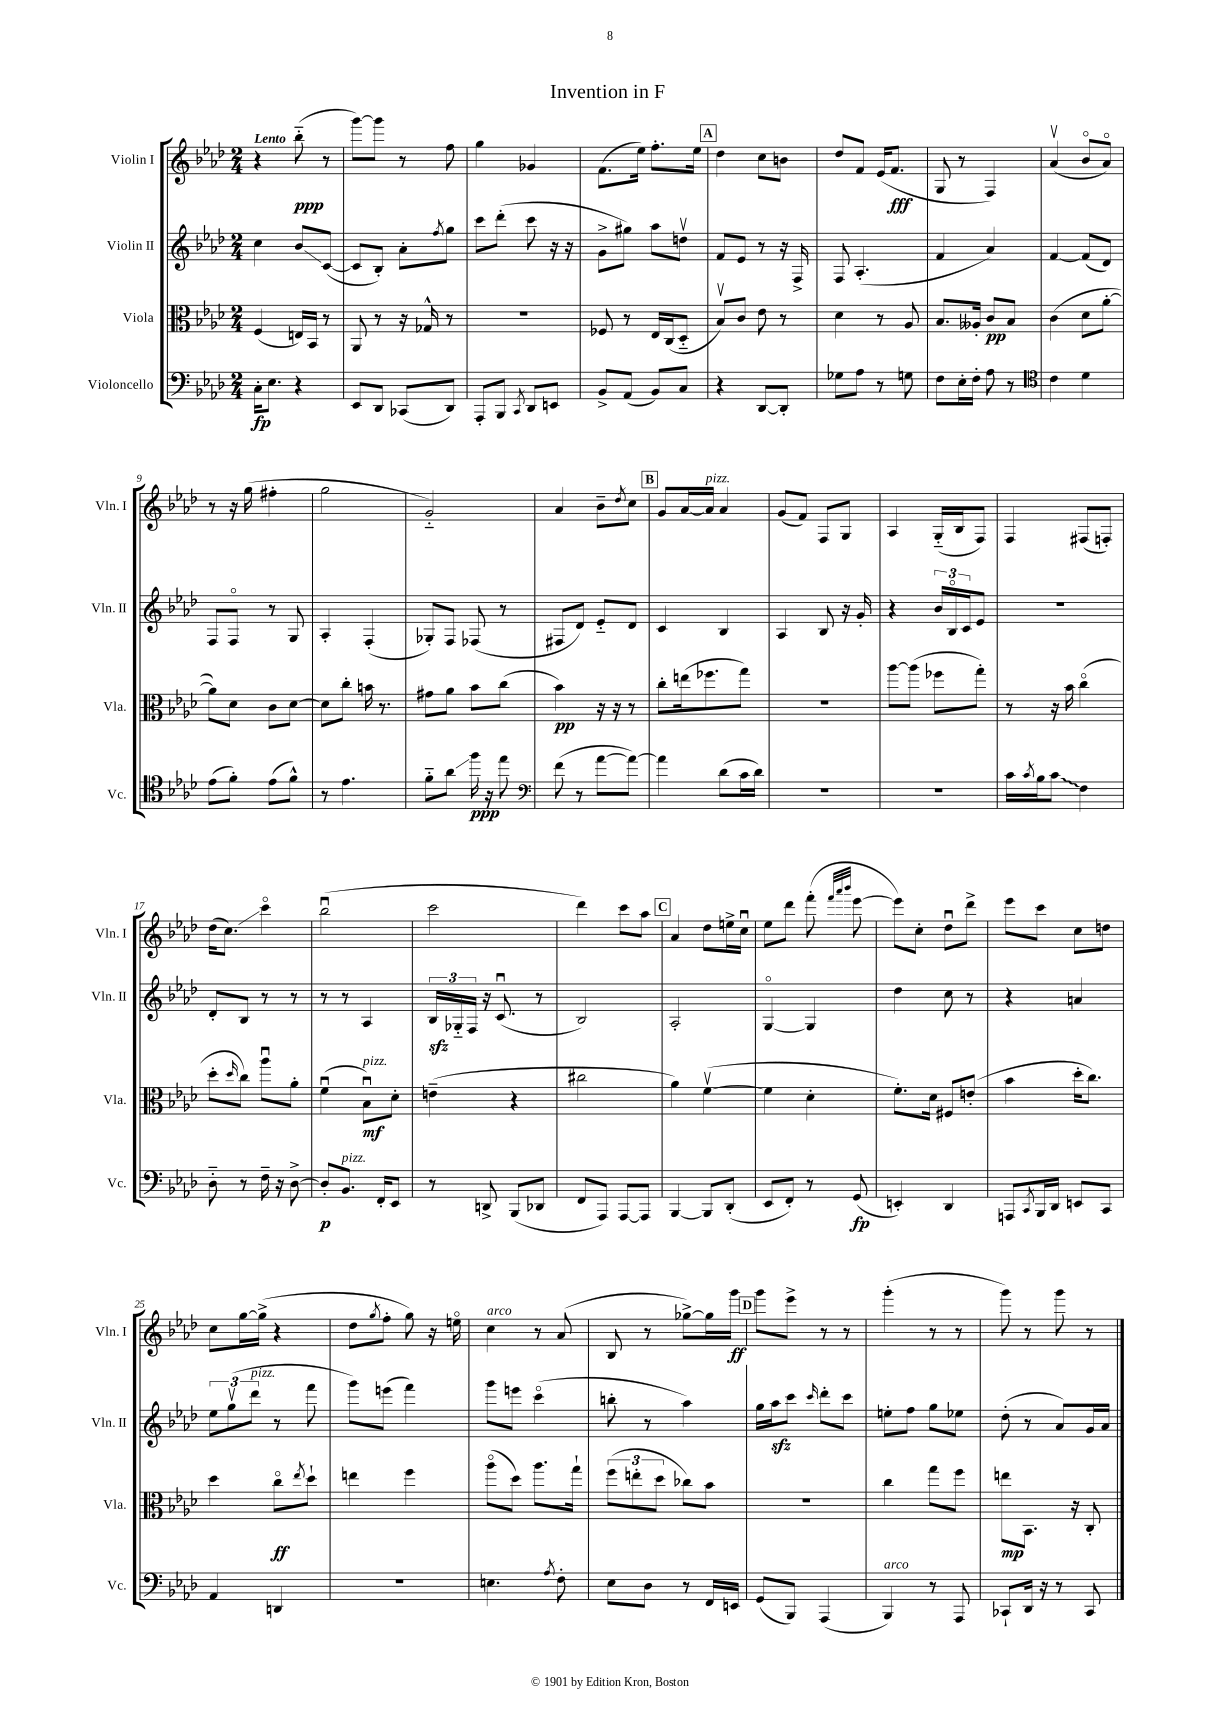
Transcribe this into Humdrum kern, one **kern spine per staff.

**kern	**kern	**kern	**kern
*staff4	*staff3	*staff2	*staff1
*clefF4	*clefC3	*clefG2	*clefG2
*k[b-e-a-d-]	*k[b-e-a-d-]	*k[b-e-a-d-]	*k[b-e-a-d-]
*M2/4	*M2/4	*M2/4	*M2/4
16C'	(4F	4cc	4r
8.E-	.	.	.
4r	16E)	8b-	(8bb-'~
.	16BB-	.	.
.	8r	([8c	8r
=	=	=	=
8EE-	8AA-	8c]	[8ggg)
8DD-	8r	8B-')	8ggg]
(8CC-	16r	8a-'	8r
.	16G-^^	.	.
.	.	8qff	.
8DD-)	8r	8gg	8ff
=	=	=	=
8AAA-'	2r	8ccc	4gg
8BBB-	.	(8ddd-'	.
8qCC	.	.	.
8DD-	.	8ccc	4g-
8EE	.	16r	.
.	.	16r	.
=	=	=	=
8BB-^	8F-	8g^	(8.f
(8AA-	8r	8gg#)	.
.	.	.	16ee-)
8BB-)	16E-	8aa-	8.ff'
.	(16C	.	.
8C	8D-'~	8ddv	.
.	.	.	16ee-
=	=	=	=
4r	8B-v)	8f	4dd-
.	8c	8e-	.
[8DD-	8e-	8r	8cc
8DD-']	8r	16r	8b
.	.	16F^	.
=	=	=	=
8G-	4d-	8F	8dd-
8A-	.	(4.A-'	8f
8r	8r	.	(16e-
.	.	.	8.f
8G	8A-	.	.
=	=	=	=
8F	8.B-	4f	8G
16E-'	.	.	8r
16F'	16A--'	.	.
8A-	8c	4a-)	4F)
8r	8B-	.	.
=	=	=	=
*clefC4	*	*	*
4c	(4c	[4f	(4a-v
4d-	8d-	(8f]	8b-o
.	[8a-'	8d-)	8a-o)
=	=	=	=
(8e-	8a-])	8F	8r
8f')	8d-	8Fo	16r
.	.	.	(16gg
(8e-	8c	8r	4ff#'
8f^^)	[8d-	8G	.
=	=	=	=
8r	8d-]	4A-'	2gg
4.e-	8cc'	.	.
.	16b	(4F'	.
.	8.r	.	.
=	=	=	=
8f'~	8g#	8G-')	2g'~)
8a-	8a-	8F	.
16ff	8b-	(8F-	.
16r	.	.	.
8ee-	(8cc	8r	.
=	=	=	=
*clefF4	*	*	*
(8f	4b-)	8F#	4a-
8r	.	8d-)	.
[8a-	16r	8e-'~	8b-~
.	16r	.	.
.	.	.	8qdd-
8a-_)	8r	8d-	8cc
=	=	=	=
4a-]	8cc'	4c	8g
.	(16ee	.	[16a-
.	8.ff-	.	16a-]
(8d-	.	4B-	4a-
16c	8gg)	.	.
16d-)	.	.	.
=	=	=	=
2r	2r	4A-	(8g
.	.	.	8f)
.	.	8B-	8F
.	.	16r	8G
.	.	16g'	.
=	=	=	=
2r	[8aa-	4r	4A-
.	(8aa-]	.	.
.	8ff-	24b-	(16G'~
.	.	24B-o	.
.	.	.	16B-
.	.	24c	.
.	8gg')	8e-	8F)
=	=	=	=
16c	8r	2r	4F
8qc	.	.	.
16B-	.	.	.
8c	16r	.	.
.	16b-	.	.
4F	(4cco	.	(8F#
.	.	.	8F')
=	=	=	=
8D-'~	8dd-'	8d-'	(16dd-
.	.	.	8.cc)
.	16qqdd-	.	.
8r	8cc)	8B-	.
16F~	8aa-u	8r	4ccco
16r	.	.	.
[8D-^	8a-'	8r	.
=	=	=	=
8D-']	(4fu	8r	(2bb-u
8.BB-	.	8r	.
.	8B-u)	4A-	.
16FF'	.	.	.
8EE-	8d-'	.	.
=	=	=	=
8r	(4e~	24B-	2ccc
.	.	24G-'~	.
.	.	24F	.
8DD^	.	16r	.
.	.	(8.cu	.
(8BBB-	4r	.	.
8DD-	.	8r	.
=	=	=	=
8FF	2cc#	2B-)	4ddd-)
8AAA-)	.	.	.
[8AAA-	.	.	8ccc
8AAA-]	.	.	8aa-
=	=	=	=
[4BBB-	4a-)	2A-'	4a-
8BBB-]	([4fv	.	8dd-
(8DD-'	.	.	16ee^
.	.	.	16ccu
=	=	=	=
8EE-	4f]	[4Go	8ee-
8FF')	.	.	8ddd-
8r	4d-'	4G]	(8fff'
.	.	.	32qqfff
.	.	.	32qqaaa-
.	.	.	32qqbbb-
(8GG	.	.	[8eee-
=	=	=	=
4EE')	8.f')	4dd-	8eee-])
.	.	.	8cc'
.	16d-	.	.
4DD-	8F#	8cc	8dd-u
.	(8e'	8r	8ddd-^
=	=	=	=
8AAA	4b-	4r	8eee-
8qCC	.	.	.
16BBB-	.	.	8ccc
16DD-	.	.	.
8EE	16dd-'	4a	8cc
.	8.cc)	.	.
8CC	.	.	8dd
=	=	=	=
4AA-	4dd-	12ee-	8cc
.	.	(12ggv	.
.	.	.	[16gg
.	.	12ddd-	.
.	.	.	(16gg^]
4DD	8cco	8r	4r
.	8qee-	.	.
.	8dd-`	8fff	.
=	=	=	=
2r	4ee	8ggg)	8dd-
.	.	.	8qgg
.	.	(8eee	8ff'
.	4ff	4fff)	8gg)
.	.	.	16r
.	.	.	16eeo
=	=	=	=
4.E	(8aa-o	8ggg	4cc
.	8dd-)	8eee	.
.	8.aa-	(4ccco	8r
8qA-	.	.	.
8F'	.	.	(8a-
.	16gg`	.	.
=	=	=	=
8E-	(12ff	8bb'	8B-
.	12ee'	.	.
8D-	.	8r	8r
.	12dd-	.	.
8r	8cc-)	4aa-)	[8gg-^)
16FF	8b-	.	16gg-]
16EE	.	.	16ggg
=	=	=	=
(8GG	2r	16gg	8ggg
.	.	16aa-	.
8BBB-)	.	8ccc	8eee-^
.	.	16qqccc	.
(4AAA-	.	8ddd-'	8r
.	.	8ccc	8r
=	=	=	=
4BBB-)	4cc	8ee'	(4ggg'
.	.	8ff	.
8r	8gg	8gg	8r
8AAA-	8ff	8ee-	8r
=	=	=	=
8CC-`	8ee	(8dd-'	8ggg)
16DD-	8.BB-	8r	8r
16r	.	.	.
8r	.	8a-)	8ggg
.	16r	.	.
8CC-	8C'	16g	8r
.	.	16a-	.
==	==	==	==
*-	*-	*-	*-
